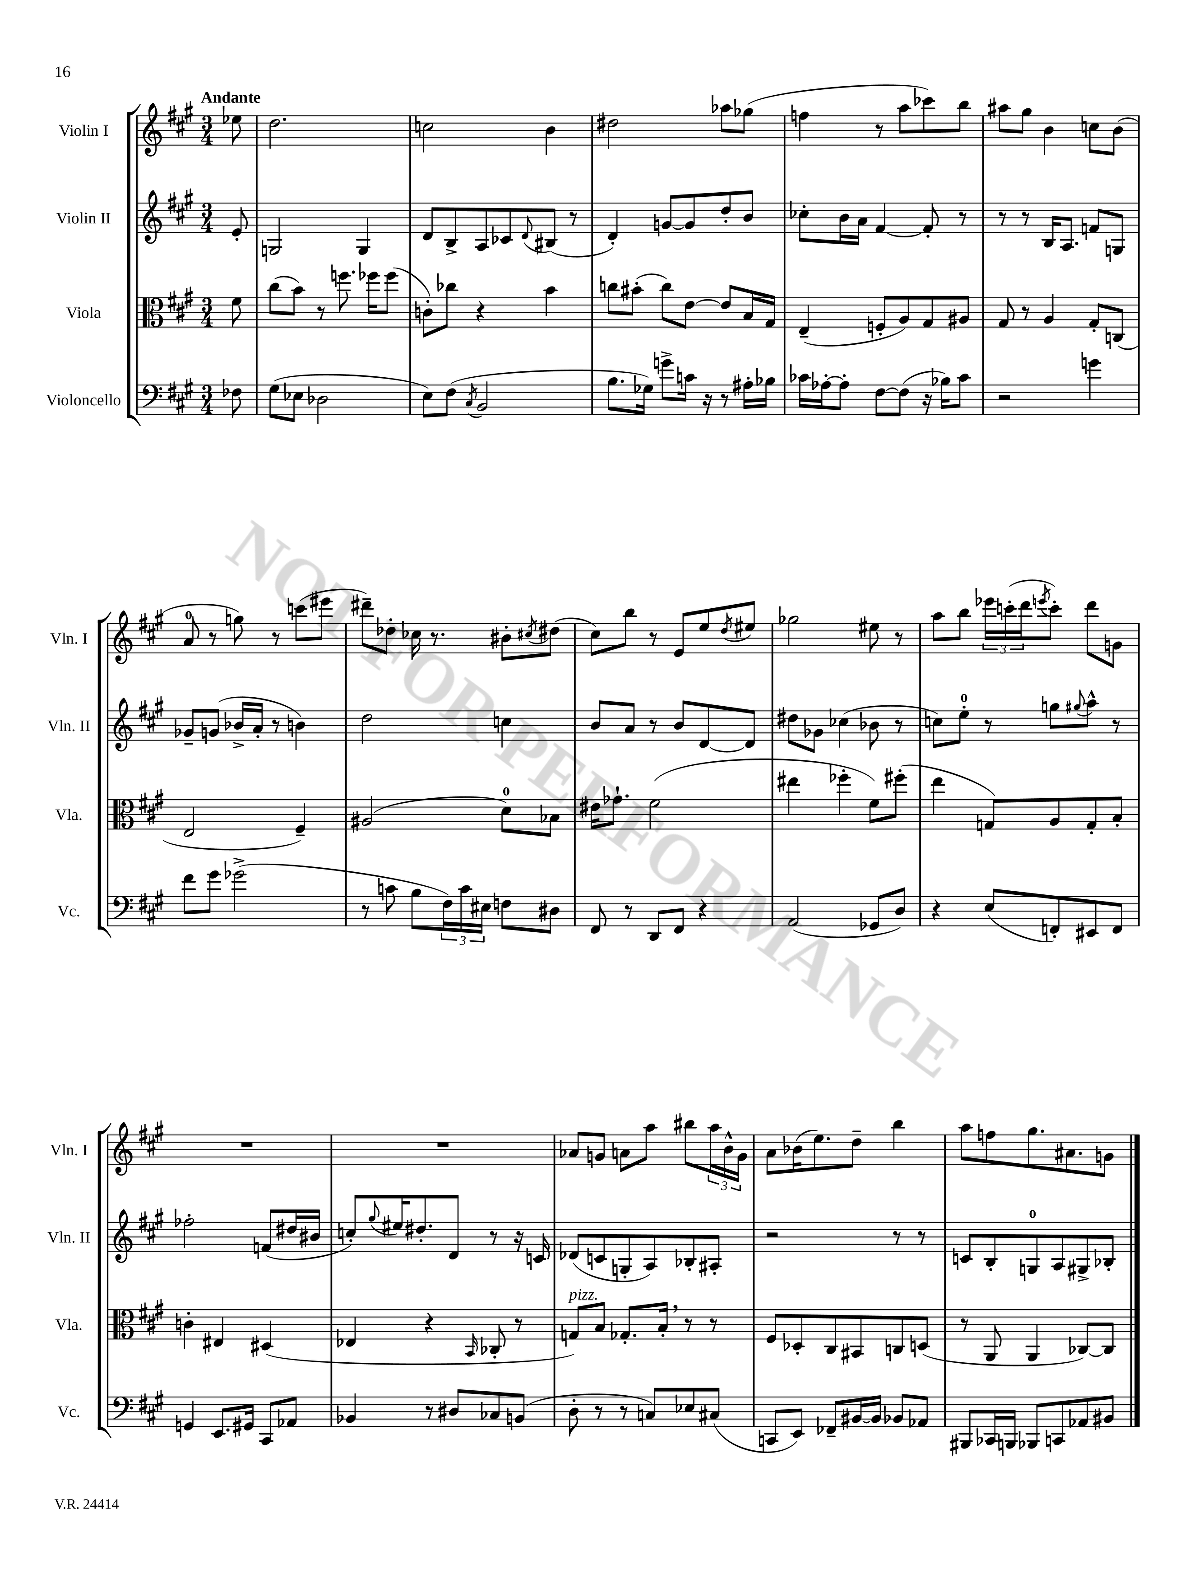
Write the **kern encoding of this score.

**kern	**kern	**kern	**kern
*part4	*part3	*part2	*part1
*staff4	*staff3	*staff2	*staff1
*I"Violoncello	*I"Viola	*I"Violin II	*I"Violin I
*I'Vc.	*I'Vla.	*I'Vln. II	*I'Vln. I
*clefF4	*clefC3	*clefG2	*clefG2
*k[f#c#g#]	*k[f#c#g#]	*k[f#c#g#]	*k[f#c#g#]
*M3/4	*M3/4	*M3/4	*M3/4
=	=	=	=
!	!	!	!LO:TX:a:B:t=Andante
8F-X\	8f#\	8e'/	8ee-X\
=1	=1	=1	=1
(8G#\L	(8cc#\L	2Gn/	2.dd\
8E-X\J	8b\J)	.	.
2D-X\	8r	.	.
.	8.ffn\	.	.
.	.	4G/	.
.	16ff-X\KL	.	.
.	(8ff-\J	.	.
=2	=2	=2	=2
8E\L)	8cn'\L)	8d/L	2ccn\
(8F#\J	8cc-X\J	8B^/	.
8qC#/	.	.	.
2BB/	4r	8A/	.
.	.	8c-X/	.
.	.	8qqd/	.
.	4b\	(8B#X/J	4b\
.	.	8r	.
=3	=3	=3	=3
8.B\L	8ccn\L	4d'/)	2dd#X\
.	(8b#X'\J	.	.
16G-X\Jk)	.	.	.
8gn^\L	8cc\L)	[8gn/L	.
16cn\Jk	[8e\J	8g/]	.
16r	.	.	.
8r	8e/L]	8dd'/	8aa-X\L
16A#X'\LL	16B/L	8b/J	(8gg-X\J
16B-X\JJ	16G#/JJ	.	.
=4	=4	=4	=4
16c-X\LL	(4E~/	8cc-X'\L	4ffn\
[16A-X'\J	.	.	.
8A-'\J]	.	16b\L	.
.	.	16a\JJ	.
[8F#\L	8Fn'/L	[4f#/	8r
(8F#\J]	8A/)	.	8aa\L
16r	8G#/	8f#'/]	8ccc-X\)
16B-X\KL)	.	.	.
8c-\J	8A#X/J	8r	8bb\J
=5	=5	=5	=5
2r	8G#/	8r	8aa#X\L
.	8r	8r	8gg#\J
.	4A/	16B/KL	4b\
.	.	8.A/J	.
4gn\	8G#'/L	8fn/L	8ccn\L
.	(8Cn/J	8Gn/J	(8b\J
!!LO:LB:g=z
=6	=6	=6	=6
8f#\L	2E/	8g-X~/L	8a/
8g#\J	.	(8gn/J	8r
(2g-X^\	.	16b-X^/LL	8ggn\)
.	.	16a'/JJ	.
.	.	8r	8r
.	4F#~/)	4bn\)	(8cccn\L
.	.	.	8eee#X\J
=7	=7	=7	=7
8r	(2A#X/	2dd\	8ddd#X~\L)
8cn\	.	.	8dd-X'\J
8B\L	.	.	16cc-X\
.	.	.	8.r
24F#\L)	.	.	.
24c\	.	.	.
24E#X\JJ	.	.	.
8Fn\L	8d\L)	4ccn\	8b#X'\L
.	.	.	8qcc#X/
8D#X\J	8B-X\J	.	(8dd#X\J
=8	=8	=8	=8
8FF#/	16e#X\KL	8b/L	8cc#\L)
.	8.g-X`\J	.	.
8r	.	8a/J	8bb\J
8DD/L	(2f#\	8r	8r
8FF#/J	.	8b/L	8e/L
4r	.	[8d/	8ee/
.	.	.	8qdd/
.	.	8d/J]	8ee#X/J
=9	=9	=9	=9
(2AA/	4ee#X\	8dd#X\L	2gg-X\
.	.	8g-X\J	.
.	4ff-X'\	(4cc-X\	.
8GG-X/L	8f#\L)	8b-X\	8ee#X\
8D/J)	(8ff#X'\J	8r	8r
=10	=10	=10	=10
4r	4ee\	8ccn\L)	8aa\L
.	.	8ee'\J	8bb\J
(8E/L	8Gn/L)	8r	24eee-X\LL
.	.	.	(24cccn'\
.	.	.	24ddd\J
.	.	.	8qeeen/
8FFn'/)	8A/	8ggn\L	8ccc'\J)
.	.	8qqgg#X/	.
8EE#X/	8G'/	8aa^^\J	8ddd\L
8FF/J	8B'/J	8r	8gn\J
!!LO:LB:g=z
=11	=11	=11	=11
4GGn/	4cn'\	2ff-X'\	2.r
8.EE/L	4E#X/	.	.
16GG#X/Jk	.	.	.
8CC#/L	(4D#X/	(8fn/L	.
8AA-X/J	.	16dd#X/L	.
.	.	16b#X/JJ	.
=12	=12	=12	=12
4BB-X/	4E-X/	8ccn'/L)	2.r
.	.	8qqgg#/	.
.	.	16ee#X/K	.
.	.	8.dd#X'/	.
8r	4r	.	.
8D#X/L	.	8d/J	.
.	16qqBB/	.	.
8C-X/	8C-X'/	8r	.
(8BBn/J	8r	16r	.
.	.	16cn/	.
=13	=13	=13	=13
!	!LO:TX:a:i:t=pizz.	!	!
8D'\	8Gn/L)	(8d-X/L	8a-X/L
8r	8B/J	8cn/	8gn/J
8r	8.G-X'/L	8Gn'/	8an\L
8Cn/L)	.	8A/)	8aa\J
.	16B',/Jk	.	.
8E-X/	8r	8B-X'/	8bb#X\L
(8C#X/J	8r	8A#X'/J	24aa\L
.	.	.	24b^^\
.	.	.	24g\JJ
=14	=14	=14	=14
8CCn/L	8F#/L	2r	8a\L
8EE/J)	8D-X'/	.	(16b-X\K
.	.	.	8.ee\)
8FF-X~/L	8C#/	.	.
[16BB#X/L	8BB#X/	.	8dd~\J
16BB#/JJ]	.	.	.
8BB-X/L	8Cn/	8r	4bb\
8AA-X/J	(8Dn/J	8r	.
=15	=15	=15	=15
8BBB#X/L	8r	8cn/L	8aa\L
16CC-X/L	8AA/	8B'/	8ffn\
16BBBn/JJ	.	.	.
8BBB-X/L	4AA/	8Gn/	8.gg#\
8CCn/	.	8A/	.
.	.	.	8.a#X\
8AA-X/	[8C-X/L)	8G#X^/	.
8BB#X/J	8C-/J]	8B-X'/J	8gn\J
==	==	==	==
*-	*-	*-	*-
